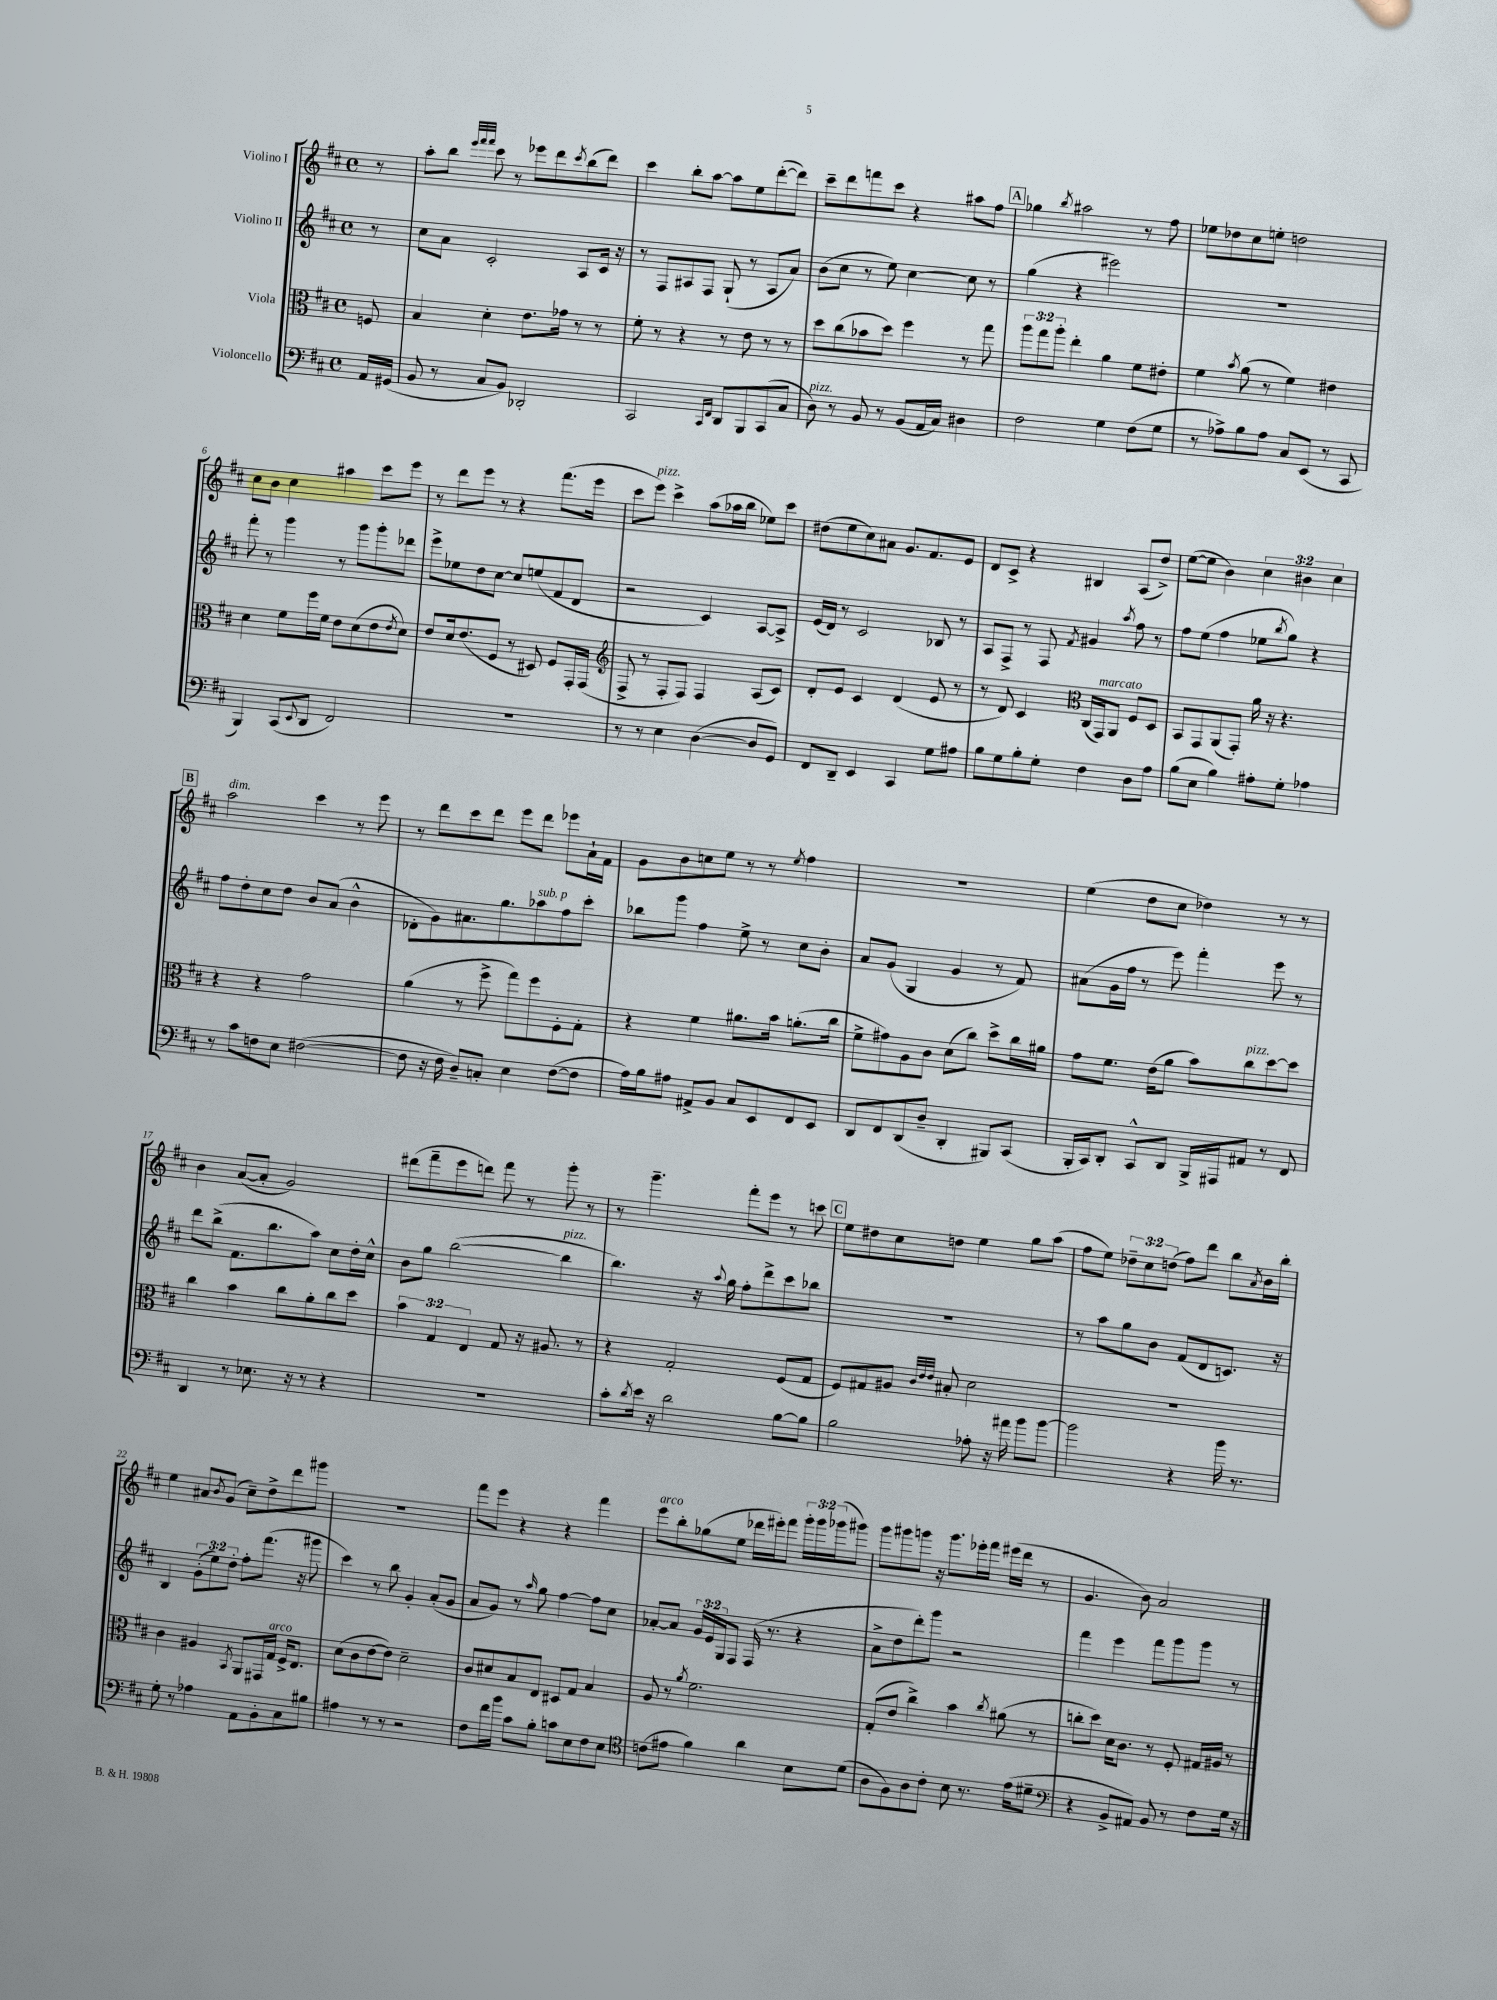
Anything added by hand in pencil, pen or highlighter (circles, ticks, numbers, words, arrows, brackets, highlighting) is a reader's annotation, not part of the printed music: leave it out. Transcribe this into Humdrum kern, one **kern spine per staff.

**kern	**kern	**kern	**kern
*staff4	*staff3	*staff2	*staff1
*clefF4	*clefC3	*clefG2	*clefG2
*k[f#c#]	*k[f#c#]	*k[f#c#]	*k[f#c#]
*M4/4	*M4/4	*M4/4	*M4/4
*met(c)	*met(c)	*met(c)	*met(c)
16AA	8F	8r	8r
(16GG#	.	.	.
=	=	=	=
8BB	4B	8cc#	8aa'
8r	.	8a	8bb
.	.	.	32qqeee
.	.	.	32qqfff#
.	.	.	32qqfff#
8C#	4d'	2c#'	8ccc#
8BB)	.	.	8r
2DD-'	8.e	.	8eee-
.	.	.	8ddd
.	16g-	.	.
.	.	.	8qccc#
.	8r	8A	(8bb
.	8r	16c#	8ddd)
.	.	16r	.
=	=	=	=
2CC#	8f#'	8r	4ccc#
.	8r	8F#	.
.	4r	8A#	8bb'
.	.	8F#	[8aa
16qqCC#	.	.	.
16qqFF#	.	.	.
8DD	8r	(8G`	8aa]
8BBB	8e	8r	8ee
(8CC#	8r	8A#	([8ddd'
8C#	8r	8a)	8ddd])
=	=	=	=
8D)	8dd	(8b	8ccc#~
8r	(8cc#	8cc#	8ddd
8BB	8b-	8r	8fff
8r	8dd)	8ee)	8ccc#
(8BB	4ff#	[4cc#	4r
16AA	.	.	.
16C#)	.	.	.
4D#	8r	8cc#]	8aa#
.	8gg	8r	8ff#
=	=	=	=
2F#	12aa	(4gg	4gg-
.	12gg	.	.
.	12aa'	.	.
.	.	.	8qbb
.	4ee'	4r	2aa#
4G	4a	2eee#)	.
(8F#	8f#	.	8r
8G	8e#'	.	8ff#
=	=	=	=
8r	4f#	1r	8ee-
8A-^)	.	.	8dd-
.	8qb	.	.
8B	(8a	.	8cc#
8A-	8r	.	8ee'
8C#	4f#)	.	2dd
(8EE	.	.	.
8r	4e#	.	.
8CC#	.	.	.
=	=	=	=
4BBB)	4d	8fff#'	8cc#
.	.	8r	8b
(8CC#	8f#	4ggg	4cc#
8qqEE	.	.	.
8DD	16ff#	.	.
.	16f#	.	.
2FF#)	8e	8r	4aa#
.	(8d	8ggg	.
.	8e	8ggg'	8ccc#
.	8qe	.	.
.	8d)	8ddd-	8eee
=	=	=	=
1r	8e	8eee^	8r
.	16d	8ee-	8ddd
.	(8.e	.	.
.	.	8dd	8eee
.	8F#	[8cc#	8r
.	8r	8cc#]	4r
.	8D#)	(8ee	.
.	8F#	8f#	(8.fff#
.	16GG'	8d	.
.	(16GG	.	16eee
=	=	=	=
*	*clefG2	*	*
8r	8F#^	2r	8ccc#
8r	8r	.	8eee)
4E	8F#'	.	4ccc#^
.	8F#)	.	.
([4D	4F#	4c#)	(8aa
.	.	.	16aa-
.	.	.	16bb
8D]	(8A	[8A	8ee-)
8GG)	8c#)	8A^]	8ccc#
=	=	=	=
8FF#	8d'	(16e	(8dd#
.	.	16d)	.
8DD~	8e	8r	8ee
4EE	4c#	2c#	8cc#)
.	.	.	8a#
4CC#	(4d	.	8.g
.	.	.	8.f#
8G	8e	8B-	.
8A#	8r	8r	8e
=	=	=	=
8B	8r	8A	8d
8G	8d)	8F#^	8c#^
8B'	4c#	8r	4r
8G'	.	8F#	.
*	*clefC3	*	*
.	.	8qf#	.
4F#	(16C#	4g#	4B#
.	16GG)	.	.
.	8AA	.	.
.	.	8qaa	.
8D	8F#	8ff#	(8A
8A	8D	8r	8dd^)
=	=	=	=
(8B	8BB	8ff#	([8ee
8E	8GG	(8ee	8ee]
4B)	(8AA	4ff#	4b)
.	8GG')	.	.
8A#'	16a	8ee-	6cc#
.	16r	.	.
.	.	8qbb	.
8G'	4.r	8gg)	.
.	.	.	6b#
4A-	.	4r	.
.	.	.	6cc#
=	=	=	=
8r	4r	8ff#	2aa
8c#	.	8dd'	.
8F	4r	8cc#	.
8E	.	8dd	.
([2F#	2g	8b	4ccc#
.	.	(8a	.
.	.	4b^^	8r
.	.	.	8eee
=	=	=	=
8F#]	(4a	8d-'	8r
16r	.	8g)	8ddd
16F#	.	.	.
8D~)	8r	8.a#	8ccc#
8C'	8ff#^	.	8ddd
.	.	8.gg	.
4E	8gg)	.	8eee
.	8ff#	8aa-	8ddd
([8F#	8F#'	8ff#	8eee-
8F#]	8G'	8ccc#'	16a`
.	.	.	16f#
=	=	=	=
16A)	4r	8bb-	8g
16B	.	.	.
8A#	.	8ggg	8b
8AA#^	4f#	4ff#	8cc
8BB	.	.	8ee
8C#	8.a#	8ee^	8r
8EE	.	8r	8r
.	16b	.	.
.	.	.	8qee
8FF#	(8.a'	8cc#	4ff#
8EE	.	8b'	.
.	16cc#	.	.
=	=	=	=
8DD	8f#^	8a	1r
8FF#	8g#)	(8g	.
(8DD	8A	4G	.
8D~	8c#	.	.
4DD'	(8d	4g	.
.	8cc#)	.	.
8BBB#)	8dd^	8r	.
(8CC#	16cc#	8f#)	.
.	16a#	.	.
=	=	=	=
16BBB'	8g	(8a#	(4ee
16CC#)	.	.	.
8DD'	8.f#	16g	.
.	.	16ff#	.
8CC#^^	.	8r	8dd
.	(16e	.	.
8DD	8a	8eee)	8cc#
16BBB^	8b)	4fff#'	4dd-)
16AAA#	.	.	.
8AA#	8cc#	.	.
8r	[8dd	8eee	8r
8FF#	8dd]	8r	8r
=	=	=	=
4DD	4cc#	8ddd	4b
.	.	(8bb^	.
8r	4b	8.f#	([8a
8.E-	.	.	8a']
.	.	8.bb	.
.	8cc#	.	2g)
16r	.	.	.
8r	8a'	8aa)	.
4r	8cc#	8cc#	.
.	8dd	16dd'	.
.	.	16cc#^^	.
=	=	=	=
1r	6b	8b	(8ddd#
.	.	8gg	8fff#~
.	6G	.	.
.	.	([2bb	8eee
.	6E	.	.
.	.	.	8ddd)
.	8G	.	8fff#
.	16r	.	8r
.	8.A#	.	.
.	.	4bb]	8ggg'
.	8r	.	8r
=	=	=	=
8c#'	4r	4.bb)	8r
8qd	.	.	.
16e	.	.	4.ggg~
16r	.	.	.
2d	2G'	.	.
.	.	16r	.
.	.	8qqaa	.
.	.	16gg	.
.	.	8ff#'	8fff#'
.	.	8ddd^	8eee
[8B	(8F#	8ccc#	8r
8B]	8G	8bb-	8ccc
=	=	=	=
2B	8F#)	1r	8ee
.	8G#	.	8dd#
.	8A#	.	8cc#
.	32qqc#	.	.
.	32qqe	.	.
.	32qqe	.	.
.	8B#'	.	8dd
8A-'	2d	.	4ee
16r	.	.	.
16a#	.	.	.
8b	.	.	8gg
[8b	.	.	(8aa
=	=	=	=
2b]	1r	8r	8ff#
.	.	8aa	8ee)
.	.	8gg	12dd-~
.	.	.	12cc#
.	.	8b	.
.	.	.	(12dd
4r	.	(8f#	8ff#)
.	.	8d	8ddd
16b	.	8.c)	8bb
8.r	.	.	.
.	.	.	8qa
.	.	.	16b
.	.	16r	16bb'
=	=	=	=
8G'	4c#	4B	4ee
8r	.	.	.
4A-	4A#	(12g'	8a#
.	.	12ee)	.
.	.	.	8qb
.	.	.	(8g
.	.	12dd'	.
.	8qBB	.	.
8AA	8AA	8ff#'	8cc#~)
8BB'	16GG#	(8.fff#	8dd^
.	16G	.	.
8C#	16F#^	.	8ddd
.	8.E	16r	.
8B#	.	8ggg#	8ggg#
=	=	=	=
4A#	(8d	4ccc#)	1r
.	8c#	.	.
8r	[8e	8r	.
8r	8e])	8bb	.
2r	2d~	4g'	.
.	.	(8a'	.
.	.	8g	.
=	=	=	=
8F#	8c#	8a	8fff#
16f#	8d#	8g)	8eee
16b	.	.	.
8c#	8B	8r	4r
.	.	16qqaa	.
8B'	8E	8gg	.
8c	8D#	[4ff#	4r
8E	8G	.	.
8F#	4B	8ff#]	4fff#
8E	.	8cc#	.
=	=	=	=
*clefC4	*	*	*
(8c	8A	[8a-'	8eee
8e#	8r	8a-]	8bb'
.	8qa	.	.
4f#)	2.f#	24g	(8gg-
.	.	24e	.
.	.	24G	.
.	.	8F#	8ee
4a	.	(16F#	16ddd-
.	.	8.r	16eee#')
.	.	.	8fff#
8B	.	4r	24ggg'
.	.	.	24ggg
.	.	.	(24ggg-
(8d	.	.	8ggg#)
=	=	=	=
8A	(8G'	8a^	8ggg
8F#)	8e	8dd	8ggg#
8A	4cc#^)	8ddd')	8ggg
8c#'	.	8ggg	16r
.	.	.	8.ggg
8B	4b	2r	.
8.r	.	.	16eee-'
.	.	.	16fff#
.	8qcc#	.	.
.	(8a#	.	(16eee#
(16e	.	.	16ddd
8d#~	8r	.	8r
=	=	=	=
*clefF4	*	*	*
4r	8cc'	4fff#	4.g
.	8dd)	.	.
8BB^	16d	4eee	.
.	8.c#	.	.
8AA#)	.	.	8b)
8BB	8r	8fff#	2a
8r	8F#'	8ggg	.
8F#	16G#	8ggg	.
.	16A#	.	.
16G	8r	8r	.
16r	.	.	.
==	==	==	==
*-	*-	*-	*-
